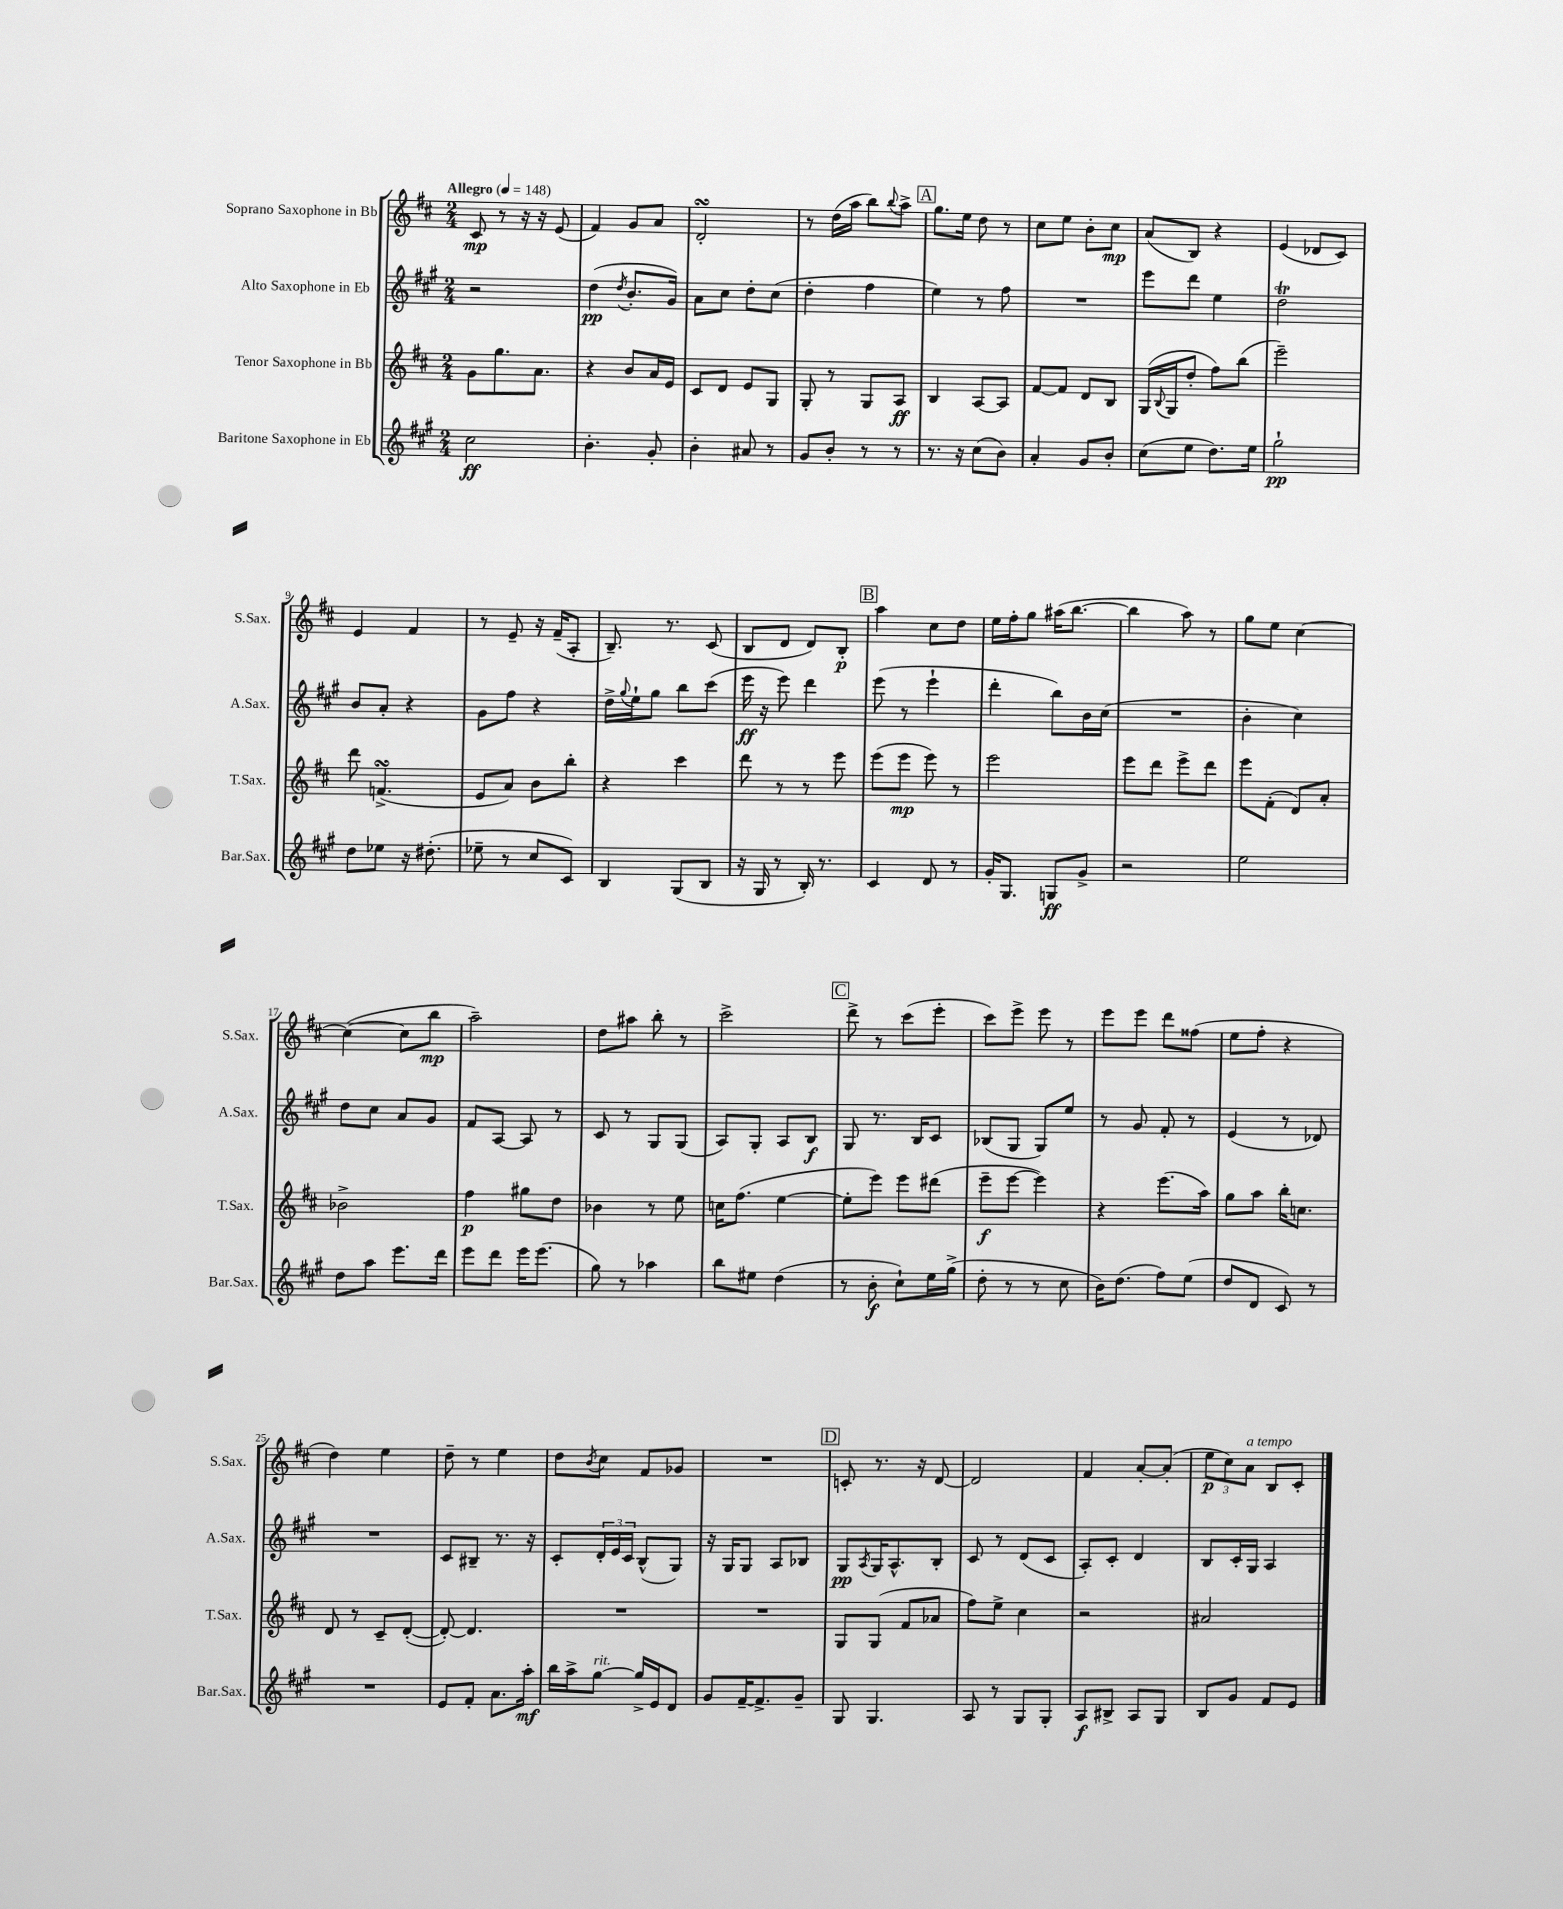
<<
\new StaffGroup <<
\new Staff = "s0" \with { instrumentName = "Soprano Saxophone in Bb" shortInstrumentName = "S.Sax." } {
    \clef treble \key d \major \numericTimeSignature \time 2/4 \tempo "Allegro" 4 = 148
    cis'8\mp r8 r16 r16 e'8( |
    fis'4) g'8 a'8 |
    d'2-.\turn |
    r8 d''16( a''16 b''8) \appoggiatura { b''8 } a''8-> |
    \mark \markup { \box "A" } g''8. e''16 d''8 r8 |
    cis''8 e''8 b'8-. cis''8\mp |
    a'8( b8) r4 |
    e'4( des'8 cis'8) |
    e'4 fis'4 |
    r8 e'8-- r16 fis'16--( a8-. |
    b8.--) r8. cis'8( |
    b8 d'8 d'8) b8-.\p |
    \mark \markup { \box "B" } a''4 cis''8 d''8 |
    e''16 fis''16-. g''8 ais''16( b''8.~ |
    b''4 a''8) r8 |
    g''8 e''8 cis''4~ |
    cis''4~( cis''8 b''8\mp |
    a''2--) |
    d''8 ais''8 b''8-. r8 |
    cis'''2-> |
    \mark \markup { \box "C" } d'''8-> r8 cis'''8( e'''8-. |
    cis'''8) e'''8-> e'''8 r8 |
    e'''8 e'''8 d'''8 fisis''8( |
    e''8 fis''8-. r4 |
    d''4) e''4 |
    d''8-- r8 e''4 |
    d''8 \acciaccatura { b'8 } cis''8 fis'8 ges'8 |
    R2 |
    \mark \markup { \box "D" } c'8-. r8. r16 d'8~ |
    d'2 |
    fis'4 a'8~-. a'8-.( |
    \tuplet 3/2 { e''8\p cis''8) a'8^\markup { \italic "a tempo" } } b8 cis'8-. \bar "|." |
}
\new Staff = "s1" \with { instrumentName = "Alto Saxophone in Eb" shortInstrumentName = "A.Sax." } {
    \clef treble \key a \major \numericTimeSignature \time 2/4
    r2 |
    d''4\pp( \acciaccatura { d''8 } b'8.-. gis'16) |
    a'8 cis''8 d''8-. cis''8( |
    d''4-. fis''4 |
    \mark \markup { \box "A" } e''4) r8 fis''8 |
    R2 |
    e'''8 d'''8 e''4 |
    d''2\trill |
    b'8 a'8-. r4 |
    gis'8 fis''8 r4 |
    d''16-> \appoggiatura { gis''8 } e''16-! gis''8 b''8 cis'''8( |
    e'''16\ff r16 e'''8) d'''4 |
    \mark \markup { \box "B" } e'''8( r8 e'''4-! |
    d'''4-. b''8) b'16 cis''16( |
    R2 |
    b'4-. cis''4) |
    d''8 cis''8 a'8 gis'8 |
    fis'8 a8~ a8 r8 |
    cis'8 r8 gis8 gis8( |
    a8) gis8-. a8 b8\f |
    \mark \markup { \box "C" } gis8 r8. b16 cis'8 |
    bes8( gis8 gis8) e''8 |
    r8 gis'8 fis'8-. r8 |
    e'4( r8 des'8) |
    R2 |
    cis'8 bis8-- r8. r16 |
    cis'8-. \tuplet 3/2 { d'16-. e'16 cis'16 } b8-^( gis8) |
    r16 gis16 gis8 a8 bes8 |
    \mark \markup { \box "D" } gis8\pp \acciaccatura { a8 } gis16 a8.-^ b8-. |
    cis'8 r8 d'8( cis'8 |
    a8-.) cis'8-. d'4 |
    b8 cis'16-. gis16 a4 \bar "|." |
}
\new Staff = "s2" \with { instrumentName = "Tenor Saxophone in Bb" shortInstrumentName = "T.Sax." } {
    \clef treble \key d \major \numericTimeSignature \time 2/4
    g'8 g''8. a'8. |
    r4 b'8 a'16 e'16 |
    cis'8 d'8 e'8 g8 |
    g8-. r8 g8 a8\ff |
    \mark \markup { \box "A" } b4 a8~ a8 |
    fis'8~ fis'8 d'8 b8 |
    g16( \appoggiatura { b8 } g16 d''8-. fis''8) b''8( |
    e'''2--) |
    d'''8 f'4.->\turn( |
    e'8 a'8) b'8 b''8-. |
    r4 cis'''4 |
    d'''8 r8 r8 e'''8 |
    \mark \markup { \box "B" } e'''8( e'''8\mp e'''8) r8 |
    e'''2 |
    e'''8 d'''8 e'''8-> d'''8 |
    e'''8 fis'8-.( d'8) a'8-. |
    bes'2-> |
    fis''4\p gis''8 d''8 |
    bes'4 r8 e''8 |
    c''16 fis''8.( e''4~ |
    \mark \markup { \box "C" } e''8-. e'''8) e'''8 dis'''8( |
    e'''8--\f e'''8~ e'''4) |
    r4 e'''8.( a''16) |
    g''8 a''8 b''16-. c''8. |
    d'8 r8 cis'8-- d'8~-.( |
    d'8~-.) d'4. |
    R2 |
    R2 |
    \mark \markup { \box "D" } g8 g8( fis'8 aes'8 |
    fis''8) e''8-> cis''4 |
    r2 |
    ais'2 \bar "|." |
}
\new Staff = "s3" \with { instrumentName = "Baritone Saxophone in Eb" shortInstrumentName = "Bar.Sax." } {
    \clef treble \key a \major \numericTimeSignature \time 2/4
    cis''2\ff |
    b'4.-. gis'8-. |
    b'4-. ais'8 r8 |
    gis'8 b'8-. r8 r8 |
    \mark \markup { \box "A" } r8. r16 cis''8( b'8) |
    a'4-. gis'8 b'8-. |
    cis''8( e''8 d''8.) e''16 |
    gis''2-!\pp |
    d''8 ees''8 r16 dis''8.-.( |
    ees''8-- r8 cis''8 cis'8) |
    b4 gis8( b8 |
    r16 gis16 r8 b16-.) r8. |
    \mark \markup { \box "B" } cis'4 d'8 r8 |
    gis'16-. gis8. g8\ff gis'8-> |
    r2 |
    e''2 |
    d''8 a''8 e'''8. d'''16 |
    e'''8 d'''8 e'''16 e'''8.( |
    gis''8) r8 aes''4 |
    b''8 eis''8 d''4( |
    \mark \markup { \box "C" } r8 b'8-.\f cis''8-!) e''16 gis''16->( |
    d''8-. r8 r8 cis''8 |
    b'16) d''8.( fis''8) e''8( |
    d''8 d'8 cis'8) r8 |
    R2 |
    e'8 fis'8-. a'8. a''16-.\mf |
    b''16 a''16-> gis''8~^\markup { \italic "rit." } gis''16-> e'16 d'8 |
    gis'8 fis'16~-- fis'8.-> gis'8-- |
    \mark \markup { \box "D" } gis8 gis4. |
    a8 r8 gis8 gis8-. |
    a8\f bis8-> a8 gis8 |
    b8 gis'8 fis'8 e'8 \bar "|." |
}
>>
>>
